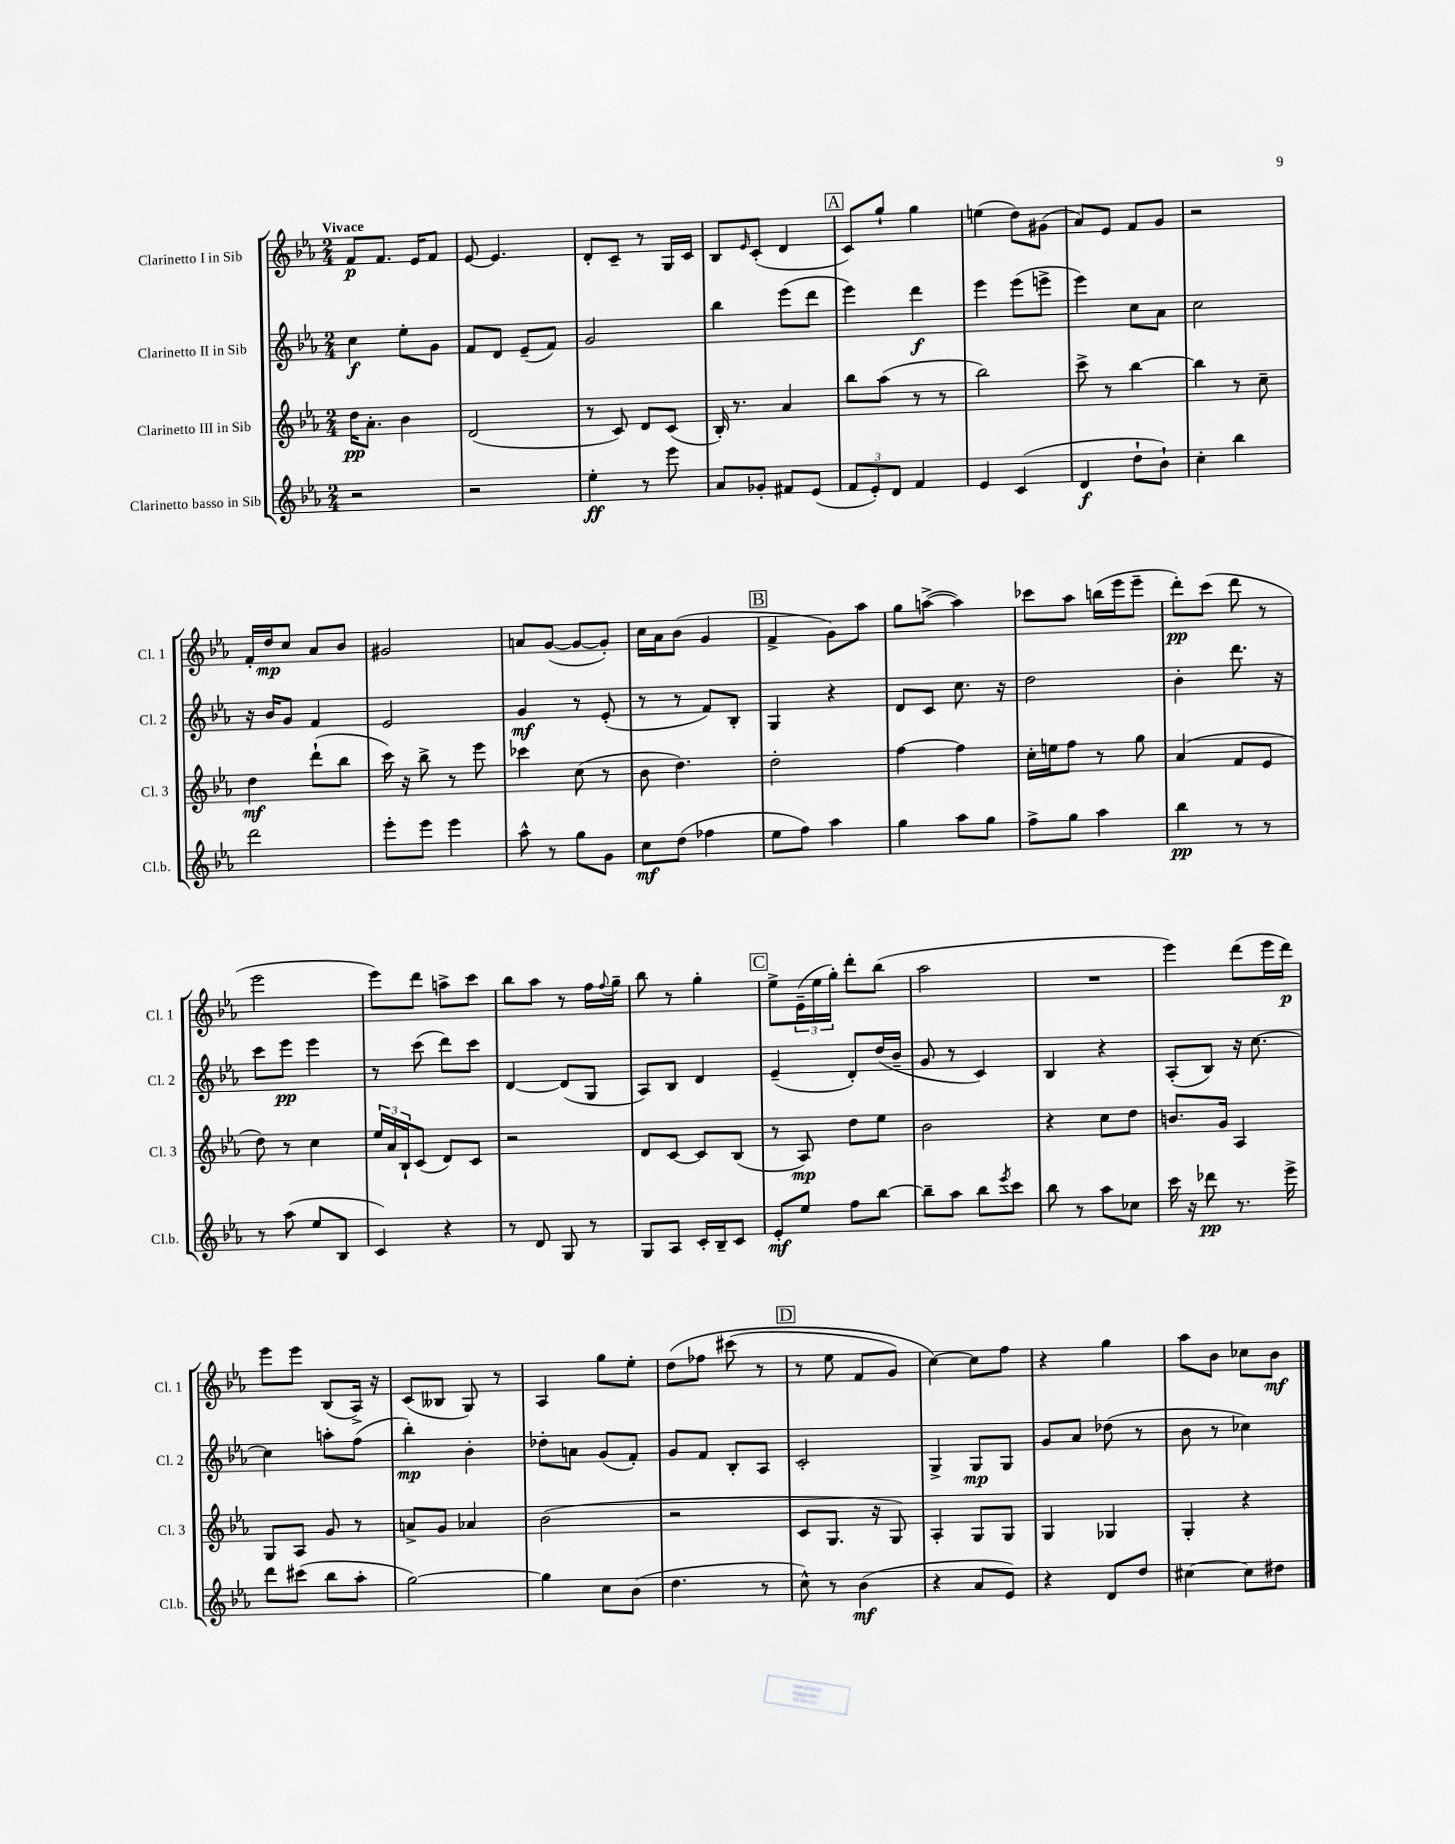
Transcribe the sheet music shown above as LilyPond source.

<<
\new StaffGroup <<
\new Staff = "s0" \with { instrumentName = "Clarinetto I in Sib" shortInstrumentName = "Cl. 1" } {
    \clef treble \key ees \major \numericTimeSignature \time 2/4 \tempo "Vivace"
    f'8\p f'8. ees'16 f'8 |
    ees'8~ ees'4. |
    d'8-. c'8-- r8 g16 c'16 |
    bes8 \grace { ees'16 } c'8-.( d'4 |
    \mark \markup { \box "A" } c'8) g''8-! g''4 |
    e''4( d''8) gis'8( |
    aes'8) ees'8 f'8 g'8 |
    r2 |
    f'16-. d''16\mp c''8 aes'8 bes'8 |
    gis'2 |
    a'8 g'8~( g'8~ g'8-.) |
    c''16 aes'16 bes'8( g'4 |
    \mark \markup { \box "B" } f'4-> g'8) aes''8 |
    g''8 a''8~->( a''4) |
    ces'''8 aes''8 b''16( ees'''16 ees'''8-- |
    d'''8-.\pp) c'''8( d'''8 r8 |
    ees'''2 |
    ees'''8) d'''8 a''8-> c'''8 |
    bes''8 aes''8 r8 f''16 \appoggiatura { f''8 } g''16-- |
    bes''8 r8 g''4-. |
    \mark \markup { \box "C" } ees''8-> \tuplet 3/2 { ees'16--( ees''16 g''16-.) } d'''8-. bes''8( |
    aes''2 |
    R2 |
    ees'''4) d'''8( ees'''16 d'''16\p) |
    ees'''8 ees'''8 bes8( aes16->) r16 |
    c'8( beses8 g8) r8 |
    aes4 g''8 ees''8-. |
    d''8\( fes''8 cis'''8( r8 |
    \mark \markup { \box "D" } r8 ees''8 f'8 g'8) |
    c''4~\) c''8 f''8 |
    r4 g''4 |
    aes''8 bes'8 ces''8 bes'8\mf \bar "|." |
}
\new Staff = "s1" \with { instrumentName = "Clarinetto II in Sib" shortInstrumentName = "Cl. 2" } {
    \clef treble \key ees \major \numericTimeSignature \time 2/4
    c''4\f ees''8-. g'8 |
    f'8 d'8 ees'8--( f'8) |
    g'2 |
    bes''4 ees'''8( d'''8 |
    \mark \markup { \box "A" } ees'''4) d'''4\f |
    ees'''4 ees'''8( e'''8-> |
    ees'''4) c''8 aes'8 |
    c''2 |
    r16 bes'16 g'8 f'4 |
    ees'2 |
    g'4\mf r8 ees'8-.( |
    r8 r8 f'8) bes8-. |
    \mark \markup { \box "B" } g4 r4 |
    d'8 c'8 c''8. r16 |
    d''2 |
    bes'4-. d'''8. r16 |
    c'''8 ees'''8\pp ees'''4 |
    r8 c'''8( d'''8) c'''8 |
    d'4~ d'8( g8 |
    aes8) bes8 d'4 |
    \mark \markup { \box "C" } ees'4--( d'8-.) d''16( bes'16-- |
    g'8 r8 c'4) |
    bes4 r4 |
    aes8-.( bes8) r16 c''8.~ |
    c''4 a''8-. f''8( |
    bes''4-.\mp) bes'4-. |
    des''8-. a'8 g'8( f'8-.) |
    g'8 f'8 bes8-. aes8 |
    \mark \markup { \box "D" } c'2-. |
    g4-> g8\mp g8 |
    g'8 aes'8 des''8( r8 |
    bes'8 r8 ces''4) \bar "|." |
}
\new Staff = "s2" \with { instrumentName = "Clarinetto III in Sib" shortInstrumentName = "Cl. 3" } {
    \clef treble \key ees \major \numericTimeSignature \time 2/4
    d''16\pp aes'8.-. bes'4 |
    d'2( |
    r8 c'8) d'8 c'8( |
    bes16-.) r8. aes'4 |
    \mark \markup { \box "A" } bes''8 aes''8( r8 r8 |
    bes''2) |
    c'''8-> r8 bes''4~ |
    bes''4 r8 c''8-- |
    d''4\mf d'''8-!( bes''8 |
    c'''16) r16 bes''8-> r8 ees'''8 |
    ces'''4 c''8( r8 |
    bes'8 d''4.) |
    \mark \markup { \box "B" } d''2-. |
    f''4~ f''4 |
    c''16-. e''16 f''8 r8 g''8 |
    aes'4( f'8 ees'8 |
    d''8) r8 c''4 |
    \tuplet 3/2 { ees''16 aes'16 bes16-! } c'8( d'8) c'8 |
    r2 |
    d'8 c'8~ c'8 bes8( |
    \mark \markup { \box "C" } r8 aes8\mp) d''8 ees''8 |
    bes'2 |
    r4 c''8 d''8 |
    b'8. g'16 aes4 |
    g8 aes8 g'8 r8 |
    a'8-> g'8 aes'4 |
    bes'2( |
    r2 |
    \mark \markup { \box "D" } c'8 g8. r16 g8) |
    aes4-. g8 g8 |
    g4 ges4 |
    g4-. r4 \bar "|." |
}
\new Staff = "s3" \with { instrumentName = "Clarinetto basso in Sib" shortInstrumentName = "Cl.b." } {
    \clef treble \key ees \major \numericTimeSignature \time 2/4
    r2 |
    r2 |
    ees''4-.\ff r8 ees'''8 |
    aes'8 ges'8-. fis'8 ees'8( |
    \mark \markup { \box "A" } \tuplet 3/2 { f'8 ees'8-.) d'8 } f'4 |
    ees'4 c'4( |
    d'4\f d''8-! bes'8-!) |
    c''4-. bes''4 |
    d'''2 |
    ees'''8-. ees'''8 ees'''4 |
    aes''8-^ r8 g''8 g'8 |
    c''8\mf d''8( fes''4 |
    \mark \markup { \box "B" } ees''8 f''8) aes''4 |
    g''4 aes''8 g''8 |
    f''8-> g''8 aes''4 |
    bes''4\pp r8 r8 |
    r8 aes''8( ees''8 bes8 |
    c'4) r4 |
    r8 d'8 g8 r8 |
    g8 aes8 c'16-. bes16-- c'8 |
    \mark \markup { \box "C" } ees'8-.\mf ees''8 f''8 bes''8~ |
    bes''8-- aes''8 bes''8 \acciaccatura { ees'''8 } c'''8 |
    bes''8 r8 aes''8 ces''8 |
    c'''16 r16 des'''8\pp r8. ees'''16-> |
    d'''8 cis'''8( bes''8 aes''8-. |
    g''2~) |
    g''4 c''8 bes'8( |
    d''4. r8 |
    \mark \markup { \box "D" } c''8-^) r8 bes'4\mf( |
    r4 aes'8 ees'8) |
    r4 d'8 d''8 |
    cis''4~ cis''8 dis''8 \bar "|." |
}
>>
>>
\layout { \context { \Score \remove "Bar_number_engraver" } }
